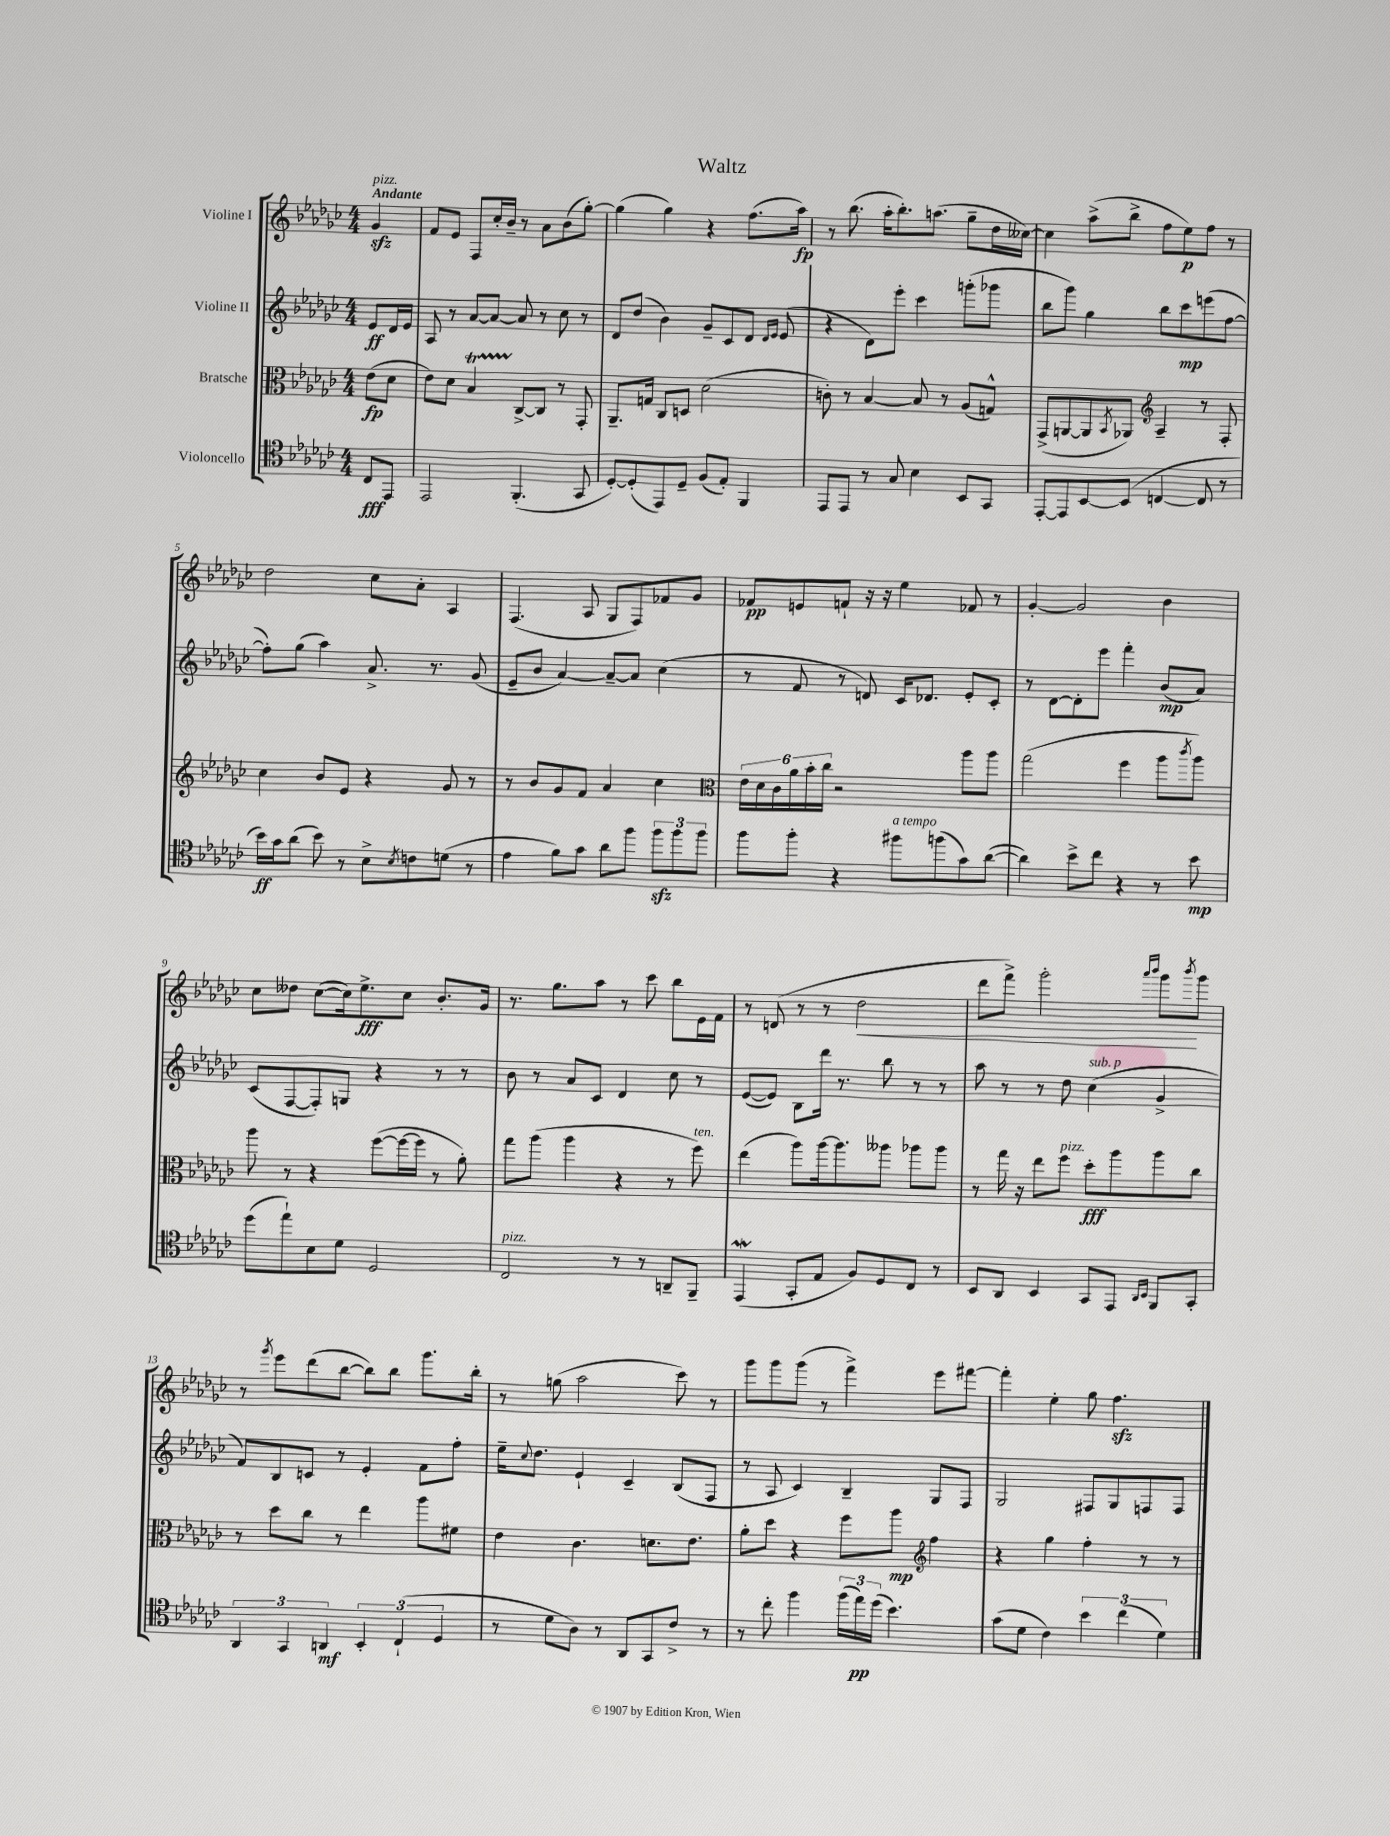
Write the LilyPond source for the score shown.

\header { title = "Waltz" }
<<
\new StaffGroup <<
\new Staff = "s0" \with { instrumentName = "Violine I" } {
    \clef treble \key ges \major \numericTimeSignature \time 4/4 \partial 4 \tempo "Andante"
    ges'4\sfz^\markup { \italic "pizz." } |
    f'8 ees'8 f8 ces''16-. bes'16-- r8 aes'8 bes'8( ges''8~-.) |
    ges''4( ges''4) r4 f''8.( aes''16\fp) |
    r8 bes''8.( aes''16-. bes''8.-.) a''8.( ges''8-- des''16 ceses''16~) |
    ceses''4 aes''8->( bes''8-> f''8 ees''8\p) f''8 r8 |
    des''2 ces''8 aes'8-. aes4 |
    f4.( aes8 ges8 f8) fes'8 ges'8 |
    fes'8\pp e'8 f'8-! r16 r16 ees''4 fes'8 r8 |
    ges'4~-. ges'2 bes'4 |
    ces''8 deses''8 ces''8~( ces''16) ees''8.->\fff ces''8 bes'8.-. ges'16 |
    r8. ges''8. aes''8 r8 ces'''8 bes''8 ees'16 f'16 |
    r8 d'8( r8 r8 des''2\< |
    des'''8 f'''8->) ges'''2-. \grace { aes'''16 bes'''16 } ges'''8\! \acciaccatura { bes'''8 } ges'''8 |
    r8 \acciaccatura { ges'''8 } ees'''8 des'''8( bes''8~ bes''8) bes''8 ges'''8. bes''16-. |
    r8 g''8( aes''2 ces'''8) r8 |
    ges'''8 ges'''8 ges'''8( r8 f'''4->) ees'''8 fis'''8~ |
    fis'''4-. ees''4-. ges''8 f''4.\sfz \bar "|." |
}
\new Staff = "s1" \with { instrumentName = "Violine II" } {
    \clef treble \key ges \major \numericTimeSignature \time 4/4 \partial 4
    ees'8\ff des'16 ees'16 |
    aes8 r8 aes'8~ aes'8~ aes'8 r8 ces''8 r8 |
    des'8 des''8( bes'4) ges'8-- ces'8 des'8 \grace { des'16 ees'16 } ees'8( |
    r4 des'8) ees'''8-. ces'''4 g'''8-.( ges'''8 |
    bes''8 ges'''8) ges''4 bes''8 ces'''8\mp e'''8( f''8~ |
    f''8-.) ges''8( aes''4) aes'8.-> r8. ges'8( |
    ees'8-- bes'8 aes'4~) aes'8~-- aes'8 ces''4( |
    r8 f'8 r8 d'8) ces'16 des'8. ees'8-. ces'8-. |
    r8 des'8~ des'8-. ees'''8 f'''4-. bes'8\mp( aes'8) |
    ces'8( f8~ f8-.) g8 r4 r8 r8 |
    bes'8 r8 aes'8 ces'8 des'4 ces''8 r8 |
    ees'8~( ees'8) bes8 des'''16 r8. bes''8 r8 r8 |
    aes''8 r8 r8 des''8 ces''4^\markup { \italic "sub. p" }( ges'4-> |
    f'8) bes8 c'8 r8 ees'4-. f'8 f''8-. |
    ees''16-- \appoggiatura { ces''8 } des''8. ees'4-! ces'4-- bes8( f8 |
    r8 aes8 ces'4) bes4-- ges8 f8 |
    ges2 fis8 ges8 f8 f8 \bar "|." |
}
\new Staff = "s2" \with { instrumentName = "Bratsche" } {
    \clef alto \key ges \major \numericTimeSignature \time 4/4 \partial 4
    ees'8\fp( des'8 |
    ees'8) des'8 bes4\startTrillSpan ces8~->\stopTrillSpan ces8 r8 ges,8-. |
    aes,8.-- g16 ces8 d8 des'2( |
    c'8-.) r8 bes4~ bes8 r8 aes8( g8-^) |
    ges,8->( a,8~ a,8 \acciaccatura { bes,8 } aes,8) \clef treble aes4-- r8 f8-. |
    ces''4 bes'8 ees'8 r4 ges'8 r8 |
    r8 bes'8 ges'8 f'8 aes'4 ces''4 |
    \clef alto \tuplet 6/4 { ees'16 des'16 ces'16 aes'16 bes'16-. ces''16 } r2 aes''8 aes''8 |
    ges''2( f''4 aes''8 \acciaccatura { ces'''8 } aes''8) |
    aes''8 r8 r4 f''8~( f''16~ f''16 r8 aes'8-.) |
    ges''8 aes''8( aes''4 r4 r8 f''8^\markup { \italic "ten." }) |
    ees''4( aes''8) aes''16~ aes''8. aeses''8 aes''8 aes''8 |
    r8 ges''16 r16 ees''8 f''8^\markup { \italic "pizz." } des''8-.\fff aes''8 aes''8 ces''8 |
    r8 des''8 ces''8 r8 ees''4 aes''8 fis'8 |
    ees'4 ces'4. d'8. ees'8. |
    aes'8-. des''8 r4 f''8 aes''8\mp \clef treble f''4 |
    r4 ges''4 f''4-. r8 r8 \bar "|." |
}
\new Staff = "s3" \with { instrumentName = "Violoncello" } {
    \clef tenor \key ges \major \numericTimeSignature \time 4/4 \partial 4
    ces8\fff ees,8 |
    ees,2 f,4.-.( ges,8 |
    des8~-.) des8-.( ees,8) des8-- f8( ees8-.) f,4 |
    ees,8 ees,8 r8 ges8 bes4 bes,8 ges,8 |
    ees,8~-. ees,8 bes,8~ bes,8( c4~ c8 r8 |
    bes'16\ff) ges'16 aes'8( bes'8) r8 bes8-> \acciaccatura { bes8 } c'8 d'8( r8 |
    ees'4 f'8) ges'8 aes'8 f''8 \tuplet 3/2 { f''8\sfz f''8 f''8 } |
    f''8 f''8-. r4 fis''8^\markup { \italic "a tempo" } f''8( ges'8) aes'8~( |
    aes'4) bes'8-> ces''8 r4 r8 bes'8\mp |
    des''8( ees''8-!) bes8 des'8 des2 |
    ces2^\markup { \italic "pizz." } r8 r8 a,8-- f,8-- |
    ees,4\mordent( ges,8-. ees8 f8) des8 ces8 r8 |
    bes,8 aes,8 bes,4 ges,8 ees,8 \grace { aes,16 bes,16 } f,8 ges,8-. |
    \tuplet 3/2 { aes,4 ges,4 a,4\mf } \tuplet 3/2 { bes,4-. ces4-!( des4 } |
    r8 des'8 aes8) r8 aes,8 ges,8 ces'8-> r8 |
    r8 ces''8-. f''4 \tuplet 3/2 { f''16( ees''16\pp) des''16( } bes'4.) |
    ges'8( des'8 ces'4) \tuplet 3/2 { bes'4 ces''4( des'4) } \bar "|." |
}
>>
>>
